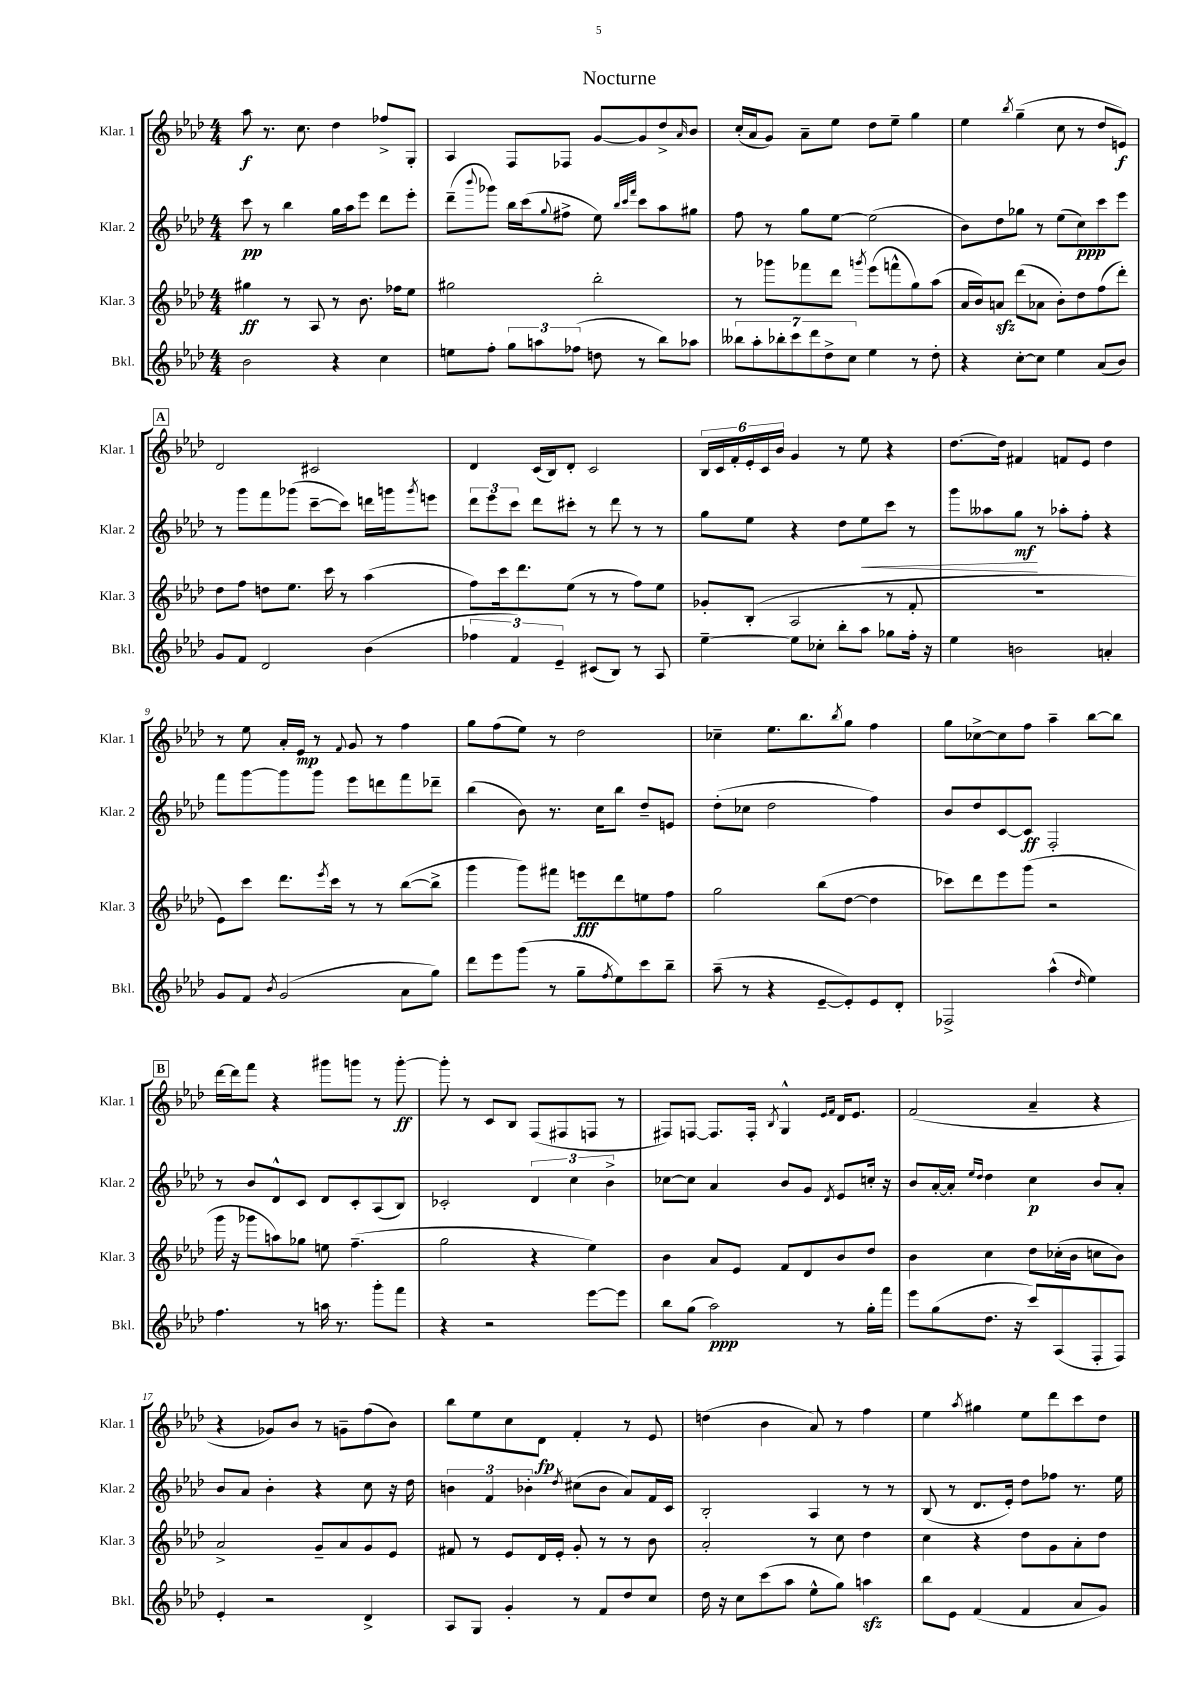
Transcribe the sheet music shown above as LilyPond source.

\header { title = "Nocturne" }
<<
\new StaffGroup <<
\new Staff = "s0" \with { instrumentName = "Klar. 1" shortInstrumentName = "Klar. 1" } {
    \clef treble \key aes \major \numericTimeSignature \time 4/4
    aes''8\f r8. c''8. des''4 fes''8-> g8-. |
    aes4 f8 fes8 g'8~ g'8 des''8-> \grace { aes'16 } bes'8 |
    c''16-.( aes'16 g'8) aes'8-- ees''8 des''8 ees''8-- g''4 |
    ees''4 \acciaccatura { bes''8 } g''4--( c''8 r8 des''8 e'8\f) |
    \mark \markup { \box "A" } des'2 cis'2 |
    des'4 c'16( bes16) des'8-. c'2 |
    \tuplet 6/4 { bes16 c'16 f'16-. ees'16-. c'16 bes'16 } g'4 r8 ees''8 r4 |
    des''8.~ des''16 fis'4 f'8 ees'8 des''4 |
    r8 ees''8 aes'16-. ees'16\mp r8 \appoggiatura { f'8 } g'8 r8 f''4 |
    g''8 f''8( ees''8) r8 des''2 |
    ces''4-- ees''8. bes''8. \acciaccatura { bes''8 } g''8 f''4 |
    g''8 ces''8~-> ces''8 f''8 aes''4-- bes''8~ bes''8 |
    \mark \markup { \box "B" } des'''16~ des'''16 f'''8 r4 gis'''8 g'''8 r8 g'''8~-.\ff |
    g'''8-. r8 c'8 bes8 f8( fis8 f8 r8 |
    fis8) f8~ f8. f16-. \acciaccatura { bes8 } g4-^ \grace { ees'16 f'16 } des'16 ees'8. |
    f'2( aes'4-- r4 |
    r4 ges'8) bes'8 r8 g'8-- f''8( bes'8) |
    bes''8 ees''8 c''8 des'8\fp f'4-. r8 ees'8 |
    d''4( bes'4 aes'8) r8 f''4 |
    ees''4 \acciaccatura { aes''8 } gis''4 ees''8 des'''8 c'''8 des''8 \bar "|." |
}
\new Staff = "s1" \with { instrumentName = "Klar. 2" shortInstrumentName = "Klar. 2" } {
    \clef treble \key aes \major \numericTimeSignature \time 4/4
    c'''8\pp r8 bes''4 g''16 aes''16 ees'''8 des'''8 ees'''8-. |
    des'''8--( \appoggiatura { bes'''8 } ges'''8) bes''16 c'''16( \appoggiatura { g''8 } fis''8-> ees''8) \grace { bes''32 c'''32 f'''32 } c'''8 aes''8 gis''8 |
    f''8 r8 g''8 ees''8~ ees''2( |
    bes'8) des''8 ges''8 r8 ees''8( c''8\ppp) c'''8 ees'''8 |
    \mark \markup { \box "A" } r8 g'''8 f'''8 ges'''8( c'''8~-- c'''8) d'''16 g'''16 \acciaccatura { g'''8 } e'''8 |
    \tuplet 3/2 { des'''8 ees'''8 c'''8 } des'''8 cis'''8-. r8 des'''8 r8 r8 |
    g''8 ees''8 r4 des''8 ees''8\< c'''8 r8 |
    g'''8 aeses''8 g''8\mf\! r8 aes''8-. f''8-. r4 |
    f'''8 g'''8~ g'''8 g'''8 ees'''8 d'''8 f'''8 des'''8-- |
    bes''4( bes'8) r8. c''16 bes''8 des''8-- e'8 |
    des''8-.( ces''8 des''2 f''4) |
    bes'8 des''8 c'8~ c'8\ff f2-. |
    \mark \markup { \box "B" } r8 bes'8 des'8-^ c'8 des'8 c'8-. aes8( bes8) |
    ces'2-. \tuplet 3/2 { des'4 c''4 bes'4-> } |
    ces''8~ ces''8 aes'4 bes'8 g'8 \acciaccatura { des'8 } ees'8 c''16-. r16 |
    bes'8 aes'16~-. aes'16-. \grace { ees''16 des''16 } des''4 c''4\p bes'8 aes'8-. |
    bes'8 aes'8 bes'4-. r4 c''8 r16 des''16 |
    \tuplet 3/2 { b'4 f'4 bes'4-. } \acciaccatura { des''8 } cis''8( bes'8 aes'8) f'16 c'16 |
    bes2-. aes4 r8 r8 |
    bes8( r8 des'8. ees'16-.) des''8 fes''8 r8. ees''16 \bar "|." |
}
\new Staff = "s2" \with { instrumentName = "Klar. 3" shortInstrumentName = "Klar. 3" } {
    \clef treble \key aes \major \numericTimeSignature \time 4/4
    gis''4\ff r8 aes8 r8 bes'8. fes''16 ees''8 |
    gis''2 bes''2-. |
    r8 ges'''8 fes'''8 des'''8 \acciaccatura { g'''8 } ees'''8( f'''8-^ g''8) aes''8( |
    aes'16 bes'16) a'8\sfz des'''8( aes'8 bes'8-.) des''8 f''8( des'''8-.) |
    \mark \markup { \box "A" } des''8 f''8 d''8 ees''8. c'''16 r8 aes''4( |
    f''8) c'''16 des'''8. ees''8( r8 r8 f''8) ees''8 |
    ges'8-. bes8-.( aes2 r8 f'8-. |
    R1 |
    ees'8) c'''8 des'''8. \acciaccatura { ees'''8 } c'''16 r8 r8 bes''8~( bes''8-> |
    g'''4 g'''8) fis'''8 e'''8\fff des'''8 e''8 f''8 |
    g''2 bes''8( des''8~ des''4 |
    ces'''8) des'''8 ees'''8 g'''8( r2 |
    \mark \markup { \box "B" } g'''16 r16 ges'''8 a''8) ges''8 e''8 f''4.--( |
    g''2 r4 ees''4) |
    bes'4 aes'8 ees'8 f'8 des'8 bes'8 des''8 |
    bes'4 c''4 des''8 ces''16-.( bes'16 c''8 bes'8) |
    aes'2-> g'8-- aes'8 g'8 ees'8 |
    fis'8 r8 ees'8 des'16 ees'16-. g'8-. r8 r8 bes'8 |
    aes'2-. r8 c''8 des''4 |
    c''4 r4 des''8 g'8 aes'8-. des''8 \bar "|." |
}
\new Staff = "s3" \with { instrumentName = "Bkl." shortInstrumentName = "Bkl." } {
    \clef treble \key aes \major \numericTimeSignature \time 4/4
    bes'2 r4 c''4 |
    e''8 f''8-. \tuplet 3/2 { g''8 a''8 fes''8( } d''8 r8 bes''8) aes''8 |
    \tuplet 7/4 { beses''8 aes''8-. bes''8-. c'''8 des'''8 des''8-> c''8 } ees''4 r8 des''8-. |
    r4 c''8~-. c''8 ees''4 aes'8( bes'8) |
    \mark \markup { \box "A" } g'8 f'8 des'2 bes'4( |
    \tuplet 3/2 { fes''4 f'4) ees'4-- } cis'8( bes8) r8 aes8 |
    ees''4~-- ees''8 ces''8-. bes''8-. aes''8 ges''8 f''16-. r16 |
    ees''4 b'2 a'4-. |
    g'8 f'8 \acciaccatura { bes'8 } g'2( aes'8 g''8) |
    des'''8 ees'''8 g'''8( r8 g''8-- \acciaccatura { f''8 } ees''8) c'''8 bes''8-- |
    aes''8--( r8 r4 ees'8~-- ees'8-.) ees'8 des'8-. |
    fes2-> aes''4-^( \grace { des''16 } ees''4) |
    \mark \markup { \box "B" } f''4. r8 a''16 r8. g'''8-. f'''8 |
    r4 r2 ees'''8~ ees'''8 |
    bes''8 g''8( aes''2\ppp) r8 g''16-. f'''16 |
    ees'''8 g''8( des''8. r16 c'''8) aes8( f8-. f8) |
    ees'4-. r2 des'4-> |
    aes8 g8 g'4-. r8 f'8 des''8 c''8 |
    des''16 r16 c''8 c'''8( aes''8 ees''8-^ g''8) a''4\sfz |
    bes''8 ees'8 f'4( f'4 aes'8 g'8) \bar "|." |
}
>>
>>
